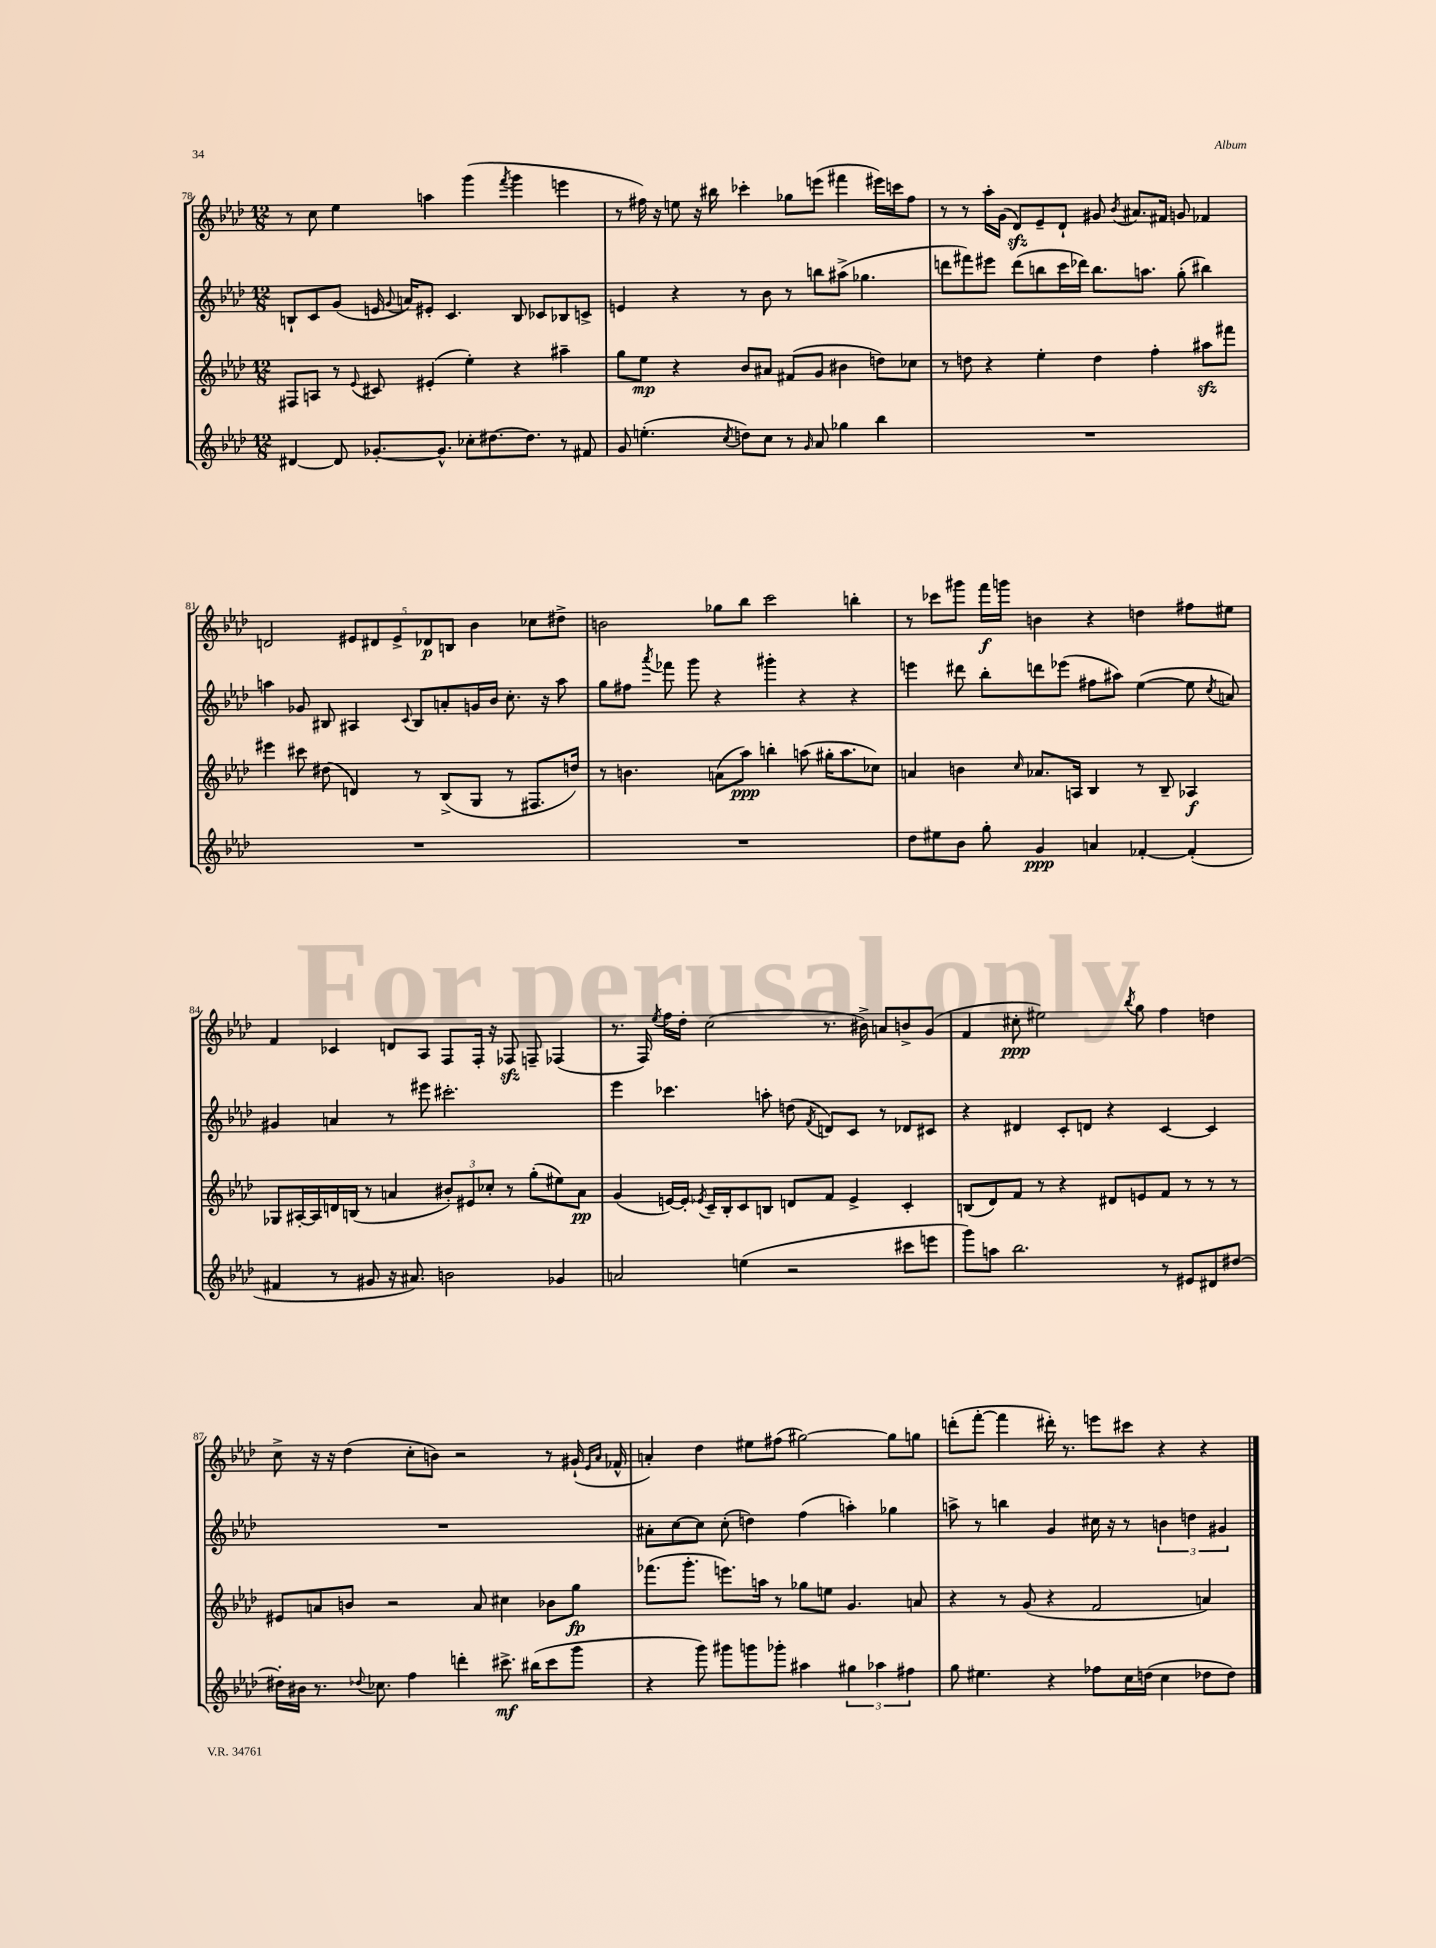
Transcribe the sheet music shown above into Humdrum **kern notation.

**kern	**kern	**kern	**kern
*staff4	*staff3	*staff2	*staff1
*clefG2	*clefG2	*clefG2	*clefG2
*k[b-e-a-d-]	*k[b-e-a-d-]	*k[b-e-a-d-]	*k[b-e-a-d-]
*M12/8	*M12/8	*M12/8	*M12/8
[4d#/	8F#/L	8B`/L	8r
.	8A/J	8c/	8cc\
8d#/]	8r	(8g/J	4ee-\
.	8qqe-/	.	.
[8.g-'/L	8c#/	16e/	.
.	.	8qqg/	.
.	.	16a/LK)	.
.	(4e#'/	8e#'/J	4aa\
8.g-^^/]J	.	.	.
.	.	4.c/	.
8cc-'\L	4ee-'\)	.	(4ggg\
[8.dd#\	.	.	.
.	.	.	8qfff/
.	4r	8B/	4ggg\
8.dd#\]J	.	.	.
.	.	8c-/L	.
8r	4aa#~\	8B-/	4eee\
8f#/	.	8c^/J	.
=	=	=	=
8g/	8gg\L	4e/	8r
(4.ee'\	8ee-\J	.	16ff#\)
.	.	.	16r
.	4r	4r	8ee\
.	.	.	16r
.	.	.	16bb#\
8qcc/	.	.	.
8dd\L)	8b-/L	8r	4ccc-'\
8cc\J	8a#/J	8b-\	.
8r	(8f#/L	8r	8gg-\L
16qqg/	.	.	.
8a-/	8g/J	8bb\L	(8eee\J
4gg-\	4b#\	(8aa#^\J	4fff#\
.	.	4.gg-\	.
4bb-\	8dd\L)	.	16eee#\LL)
.	.	.	16ccc\J
.	8cc-\J	.	8ff#\J
=	=	=	=
1.r	8r	8ddd\L	8r
.	8dd\	8fff#\)	8r
.	4r	8eee#\J	16aa-'\LL
.	.	.	(16g\JJ
.	.	(8ddd\L	8d-/L)
.	4ee-'\	8bb\	8e-~/
.	.	16ccc\L	8d-`/J
.	.	16ddd-\JJ)	.
.	4dd\	8.bb\L	8g#/
.	.	.	8qb-/
.	.	.	8.a#/L
.	.	8.aa\J	.
.	4ff'\	.	.
.	.	.	16f#/Jk
.	.	(8gg'\	8g/
.	8aa#\L	4bb#\)	4f-/
.	8fff#\J	.	.
=	=	=	=
1.r	4eee#\	4aa\	2d/
.	8ccc#\	8g-/	.
.	(8dd#\	8B#/	.
.	4d/)	4A#/	10e#/L
.	.	.	10d#/
.	.	.	10e#^/
.	.	8qqc/	.
.	8r	8B#/L	.
.	.	.	10d-/
.	(8B-^/L	8a'/	.
.	.	.	10B/J
.	8G/J	16g/L	4b-\
.	.	16b-/JJ	.
.	8r	8.cc'\	.
.	8.F#/L	.	8cc-\L
.	.	16r	.
.	.	8aa\	8dd#^\J
.	16dd/Jk)	.	.
=	=	=	=
1.r	8r	8gg\L	2b\
.	4.b\	8ff#\J	.
.	.	8qaaa-/	.
.	.	8fff-\	.
.	.	8ggg\	.
.	(8a\L	4r	8gg-\L
.	8aa-\J)	.	8bb-\J
.	4bb'\	4ggg#'\	2ccc\
.	(8aa\	4r	.
.	16gg#'\LK	.	.
.	8.aa\	.	.
.	.	4r	4bb'\
.	8cc-\J)	.	.
=	=	=	=
8dd-\L	4a/	4eee\	8r
8ee#\	.	.	8ccc-\L
8b-\J	4b\	8ddd#\	8ggg#\J
8gg'\	.	8bb-'\L	16fff\LL
.	.	.	16ggg\JJ
.	16qqcc/	.	.
4g/	8.a-/L	8ddd\	4b\
.	.	(8eee-\J	.
.	16A/Jk	.	.
4a/	4B-/	8ff#\L	4r
.	.	8aa#\J)	.
[4f-'/	8r	([4ee-\	4dd\
.	8B-~/	.	.
(4f-'/]	4A-/	8ee-\]	8ff#\L
.	.	8qcc/	.
.	.	8a/)	8ee#\J
=	=	=	=
4f#/	8G-/L	4g#/	4f/
.	[16A#'/L	.	.
.	16A#/]	.	.
8r	16d/	4a/	4c-/
.	(16B/JJ	.	.
8g#/	8r	.	.
16r	4a/	8r	8d/L
8.a#/)	.	.	.
.	.	8eee#\	8A-/J
2b\	12b#'/L)	2.ccc#'\	8F/L
.	12e#/	.	.
.	.	.	16F'/Jk
.	12cc-'/J	.	.
.	.	.	16r
.	8r	.	8F-/
.	(8gg'\L	.	8F~/
4g-/	8ee#\)	.	(4F-/
.	8a\J	.	.
=	=	=	=
2a/	(4g/	4eee-\	8.r
.	.	.	16F/)
.	.	.	8qee-/
.	[16e/LL)	4.ccc-\	16ff\LL
.	16e'/]JJ	.	16dd-'\JJ
.	8qe-/	.	.
.	16c~/LL	.	(2cc\
.	16B-'/J	.	.
(4ee\	8c/	.	.
.	8B/J	8aa'\	.
2r	8d/L	(8dd\	.
.	.	8qf/	.
.	8f/J	8d/L)	8.r
.	4e-^/	8c/J	.
.	.	.	16b#^\)
.	.	8r	8a/L
8ccc#\L	4c'/	8d-/L	8b^/
8eee\J	.	8c#/J	(8g/J
=	=	=	=
8ggg\L)	(8B/L	4r	4f/
8aa\J	8d-/)	.	.
2.bb-\	8f/J	4d#/	8cc#'\
.	8r	.	2ee#\)
.	4r	8c'/L	.
.	.	8d/J	.
.	8d#/L	4r	.
.	.	.	8qbb-/
.	8e/	.	8gg\
8r	8f/J	[4c/	4ff\
8e#/L	8r	.	.
8d#/	8r	4c/]	4dd\
[8dd#/J	8r	.	.
=	=	=	=
16dd#'\]LL	8e#/L	1.r	8cc^\
16b#\JJ	.	.	.
8.r	8a/	.	16r
.	.	.	16r
.	8b/J	.	(4dd-\
8qqdd-/	.	.	.
8.cc-\	.	.	.
.	2r	.	.
4ff\	.	.	8cc'\L
.	.	.	8b\J)
4ddd'\	.	.	2r
.	8a/	.	.
8.ccc#^\	4cc#\	.	.
(16bb#\LK	.	.	.
8ccc#\	8b-\L	.	8r
8ggg\J	8gg\J	.	(16g#`/
.	.	.	16qqe-/LL
.	.	.	16qqa-/JJ
.	.	.	16f-^^/
=	=	=	=
4r	(8.fff-\L	8a#'\L	4a'/)
.	.	[8cc\	.
.	8.ggg'\J	.	.
8ggg\)	.	8cc\]J	4dd-\
8ggg#\L	8.eee\L)	(8cc'\	.
8ggg\	.	4dd\)	8ee#\L
.	16aa\Jk	.	.
8ggg-'\J	8r	.	(8ff#\J
4aa#\	8gg-\L	(4ff\	[2gg#\)
.	8ee\J	.	.
6gg#\	4.g/	4aa'\)	.
6aa-\	.	.	.
.	.	4gg-\	8gg#\]L
6ff#\	.	.	.
.	8a/	.	8gg\J
=	=	=	=
8gg\	4r	8aa^\	(8ddd'\L
4.ee#\	.	8r	[8fff'\J
.	8r	4bb\	4fff\]
.	(8g/	.	.
4r	4r	4g/	16ddd#'\)
.	.	.	8.r
8ff-\L	2f/	16cc#\	8eee\L
.	.	16r	.
16cc\L	.	8r	8ccc#\J
(16dd\JJ	.	.	.
4cc\	.	6b\	4r
.	.	6dd\	.
8dd-\L	4a/)	.	4r
.	.	6g#/	.
8dd-\J)	.	.	.
==	==	==	==
*-	*-	*-	*-
